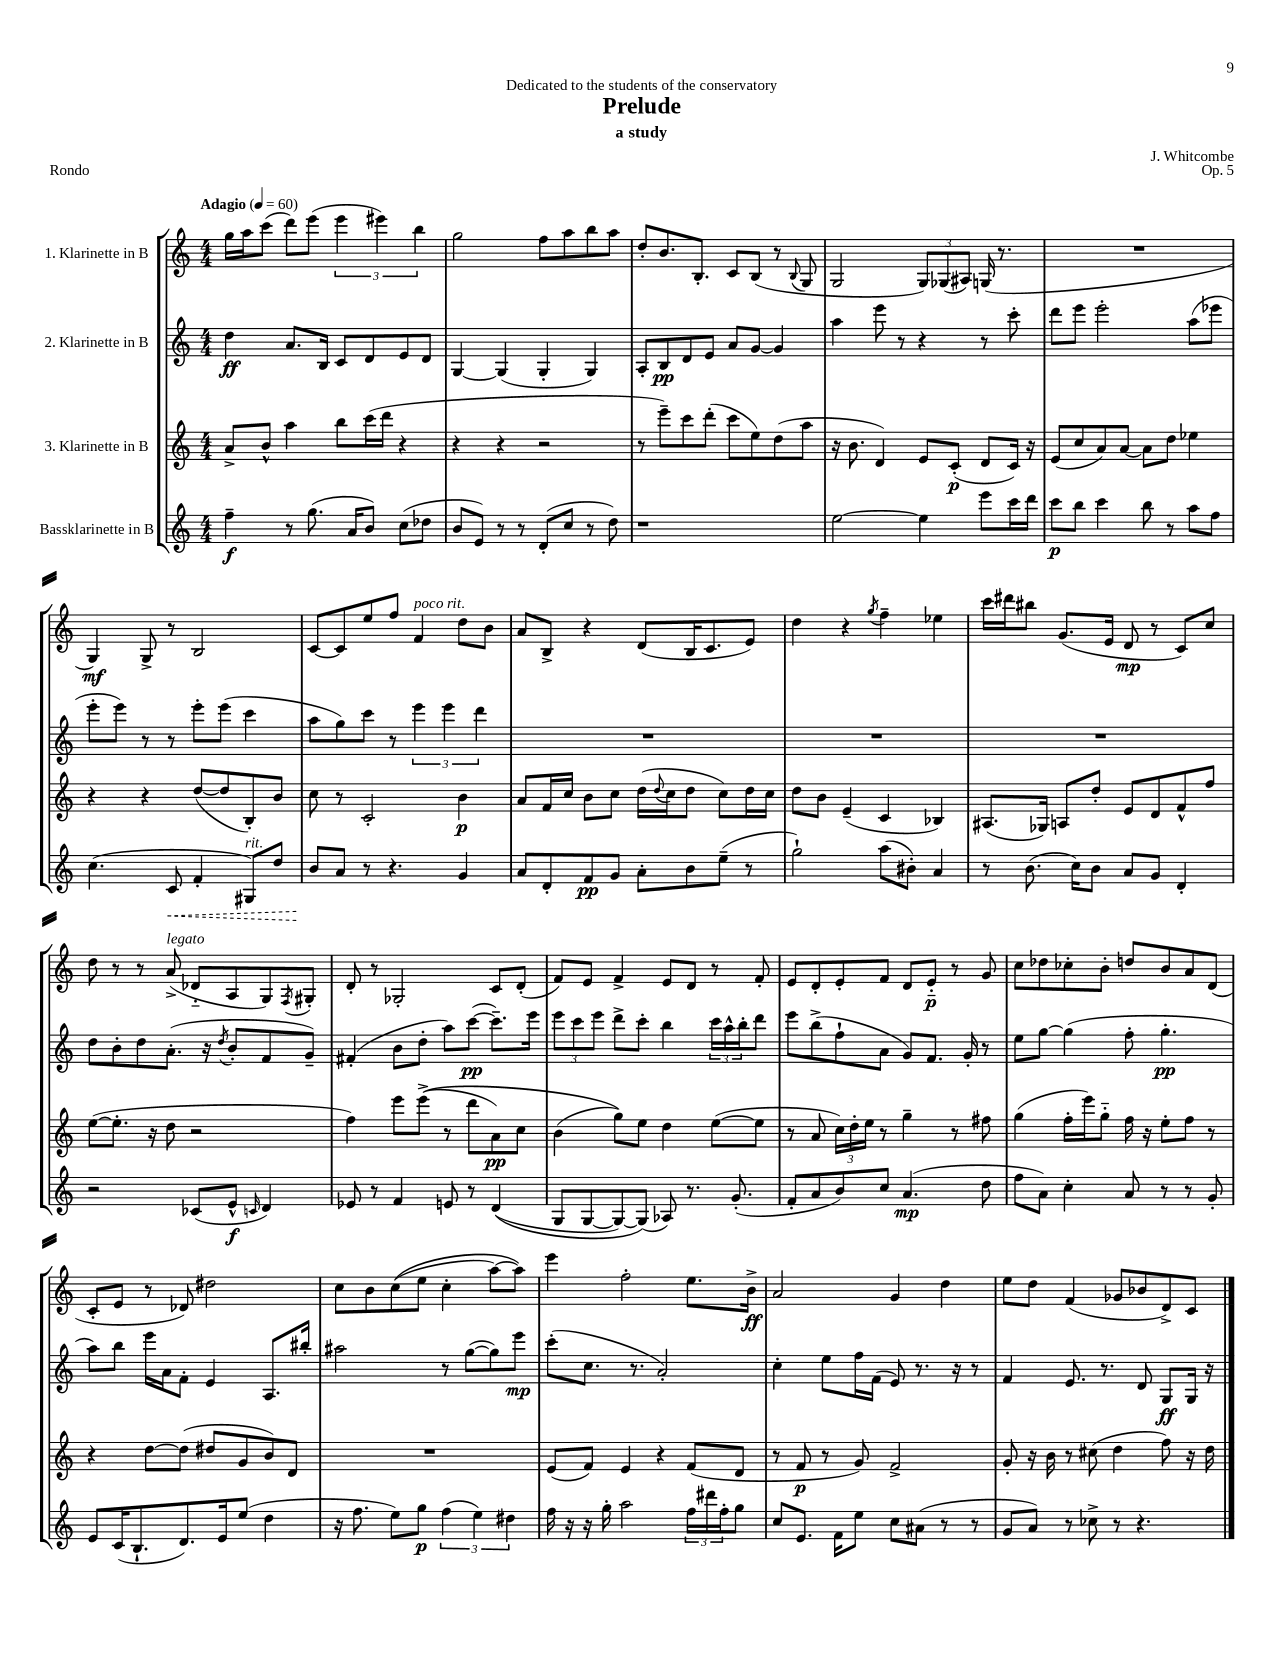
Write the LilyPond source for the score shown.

\header { title = "Prelude" composer = "J. Whitcombe" subtitle = "a study" dedication = "Dedicated to the students of the conservatory" opus = "Op. 5" piece = "Rondo" }
<<
\new StaffGroup <<
\new Staff = "s0" \with { instrumentName = "1. Klarinette in B" } {
    \clef treble \key c \major \numericTimeSignature \time 4/4 \tempo "Adagio" 4 = 60
    g''16 a''16 c'''8( d'''8) e'''8( \tuplet 3/2 { e'''4 eis'''4) b''4 } |
    g''2 f''8 a''8 b''8 a''8 |
    d''8-. b'8. b8.-. c'8 b8( r8 \appoggiatura { b8 } g8 |
    g2 \tuplet 3/2 { g8) ges8( ais8) } g16( r8. |
    R1 |
    g4\mf) g8-> r8 b2 |
    c'8~ c'8 e''8 f''8 f'4^\markup { \italic "poco rit." } d''8 b'8 |
    a'8 b8-> r4 d'8( b16 c'8. e'8) |
    d''4 r4 \acciaccatura { g''8 } f''4-- ees''4 |
    c'''16 dis'''16 bis''8 g'8.( e'16 d'8\mp r8 c'8) c''8 |
    d''8 r8 r8 a'8->^\markup { \italic "legato" }( des'8-_ a8 g8) \acciaccatura { f8 } gis8-. |
    d'8-. r8 ges2-. c'8 d'8-.( |
    f'8) e'8 f'4-> e'8 d'8 r8 f'8-. |
    e'8 d'8-. e'8-. f'8 d'8 e'8-_\p r8 g'8 |
    c''8 des''8 ces''8-. b'8-. d''8 b'8 a'8 d'8( |
    c'8-. e'8 r8 des'8) dis''2 |
    c''8 b'8 c''8(\( e''8 c''4-. a''8~) a''8\) |
    e'''4 f''2-. e''8. b'16->\ff |
    a'2 g'4 d''4 |
    e''8 d''8 f'4( ges'8 bes'8 d'8->) c'8 \bar "|." |
}
\new Staff = "s1" \with { instrumentName = "2. Klarinette in B" } {
    \clef treble \key c \major \numericTimeSignature \time 4/4
    d''4\ff a'8. b16 c'8 d'8 e'8 d'8 |
    g4~ g4( g4-. g4) |
    a8-. b8\pp d'8 e'8 a'8 g'8~ g'4 |
    a''4 e'''8 r8 r4 r8 c'''8-. |
    d'''8 e'''8 e'''2-. a''8( ees'''8 |
    e'''8-. e'''8) r8 r8 e'''8-. e'''8( c'''4 |
    a''8 g''8) c'''8 r8 \tuplet 3/2 { e'''4 e'''4 d'''4 } |
    R1 |
    R1 |
    R1 |
    d''8 b'8-. d''8 a'8.-.( r16 \acciaccatura { d''8 } b'8-. f'8 g'8--) |
    fis'4-.( b'8 d''8-. a''8) c'''8~\pp( c'''8.--) e'''16 |
    \tuplet 3/2 { e'''8 c'''8 e'''8 } d'''8-> c'''8-. b''4 \tuplet 3/2 { c'''16 a''16-^ b''16-. } d'''8 |
    e'''8 b''8->( f''8-! a'8 g'8) f'8. g'16-. r8 |
    e''8 g''8~ g''4( f''8-. g''4.-.\pp |
    a''8) b''8 e'''16 a'16 f'8-. e'4 a8. bis''16-. |
    ais''2 r8 g''8~( g''8) e'''8\mp |
    c'''8-.( c''8. r8. a'2-.) |
    c''4-. e''8 f''16 f'16( e'8) r8. r16 r8 |
    f'4 e'8. r8. d'8 g8\ff g16 r16 \bar "|." |
}
\new Staff = "s2" \with { instrumentName = "3. Klarinette in B" } {
    \clef treble \key c \major \numericTimeSignature \time 4/4
    a'8-> b'8-^ a''4 b''8 c'''16( d'''16 r4 |
    r4 r4 r2 |
    r8 e'''8--) c'''8 d'''8-.( c'''8 e''8) d''8( a''8 |
    r16 b'8. d'4) e'8 c'8-.\p( d'8 c'16) r16 |
    e'8( c''8 a'8) a'8~ a'8 d''8 ees''4 |
    r4 r4 d''8~( d''8 b8-.) b'8 |
    c''8 r8 c'2-. b'4\p |
    a'8 f'16 c''16 b'8 c''8 d''16( \appoggiatura { d''8 } c''16 d''8 c''8) d''16 c''16 |
    d''8 b'8 e'4--( c'4 bes4) |
    ais8.( ges16) a8 d''8-. e'8 d'8 f'8-^ f''8 |
    e''8~( e''8.-. r16 d''8 r2 |
    f''4) e'''8 e'''8->(\( r8 d'''8 a'8\pp) c''8 |
    b'4( g''8)\) e''8 d''4 e''8~( e''8 |
    r8 a'8 \tuplet 3/2 { c''16) d''16-. e''16 } r8 g''4-- r8 fis''8 |
    g''4( f''16-. e'''16) g''8-_ f''16 r16 e''8-. f''8 r8 |
    r4 d''8~ d''8( dis''8 g'8 b'8) d'8 |
    R1 |
    e'8( f'8) e'4 r4 f'8( d'8 |
    r8 f'8\p r8 g'8) f'2-> |
    g'8-. r16 b'16 r8 cis''8( d''4 f''8) r16 d''16 \bar "|." |
}
\new Staff = "s3" \with { instrumentName = "Bassklarinette in B" } {
    \clef treble \key c \major \numericTimeSignature \time 4/4
    f''4--\f r8 g''8.( a'16 b'8) c''8( des''8 |
    b'8 e'8) r8 r8 d'8-.( c''8 r8 d''8) |
    r1 |
    e''2~ e''4 e'''8 c'''16 d'''16 |
    c'''8\p b''8 c'''4 b''8 r8 a''8 f''8 |
    c''4.( \once \override Hairpin.style = #'dashed-line c'8\< f'4-. gis8^\markup { \italic "rit." }) d''8 |
    b'8\! a'8 r8 r4. g'4 |
    a'8 d'8-. f'8\pp g'8 a'8-. b'8 e''8--( r8 |
    g''2-!) a''8( bis'8-.) a'4 |
    r8 b'8.( c''16) b'8 a'8 g'8 d'4-. |
    r2 ces'8( e'8-^\f \grace { c'16 } d'4) |
    ees'8 r8 f'4 e'8 r8 d'4(\( |
    g8 g8~ g8~) g8(\) aes8) r8. g'8.-.( |
    f'8-. a'8 b'8) c''8 a'4.\mp( d''8 |
    f''8 a'8) c''4-. a'8 r8 r8 g'8-. |
    e'8 c'16( b8.-! d'8.) e'16 e''8( d''4 |
    r16 f''8. e''8) g''8\p \tuplet 3/2 { f''4( e''4) dis''4 } |
    f''16 r16 r16 g''16-. a''2 \tuplet 3/2 { f''16 dis'''16 f''16-. } g''8 |
    c''8 e'8. f'16 e''8 c''8 ais'8( r8 r8 |
    g'8 a'8) r8 ces''8-> r8 r4. \bar "|." |
}
>>
>>
\layout { \context { \Score \remove "Bar_number_engraver" } }
